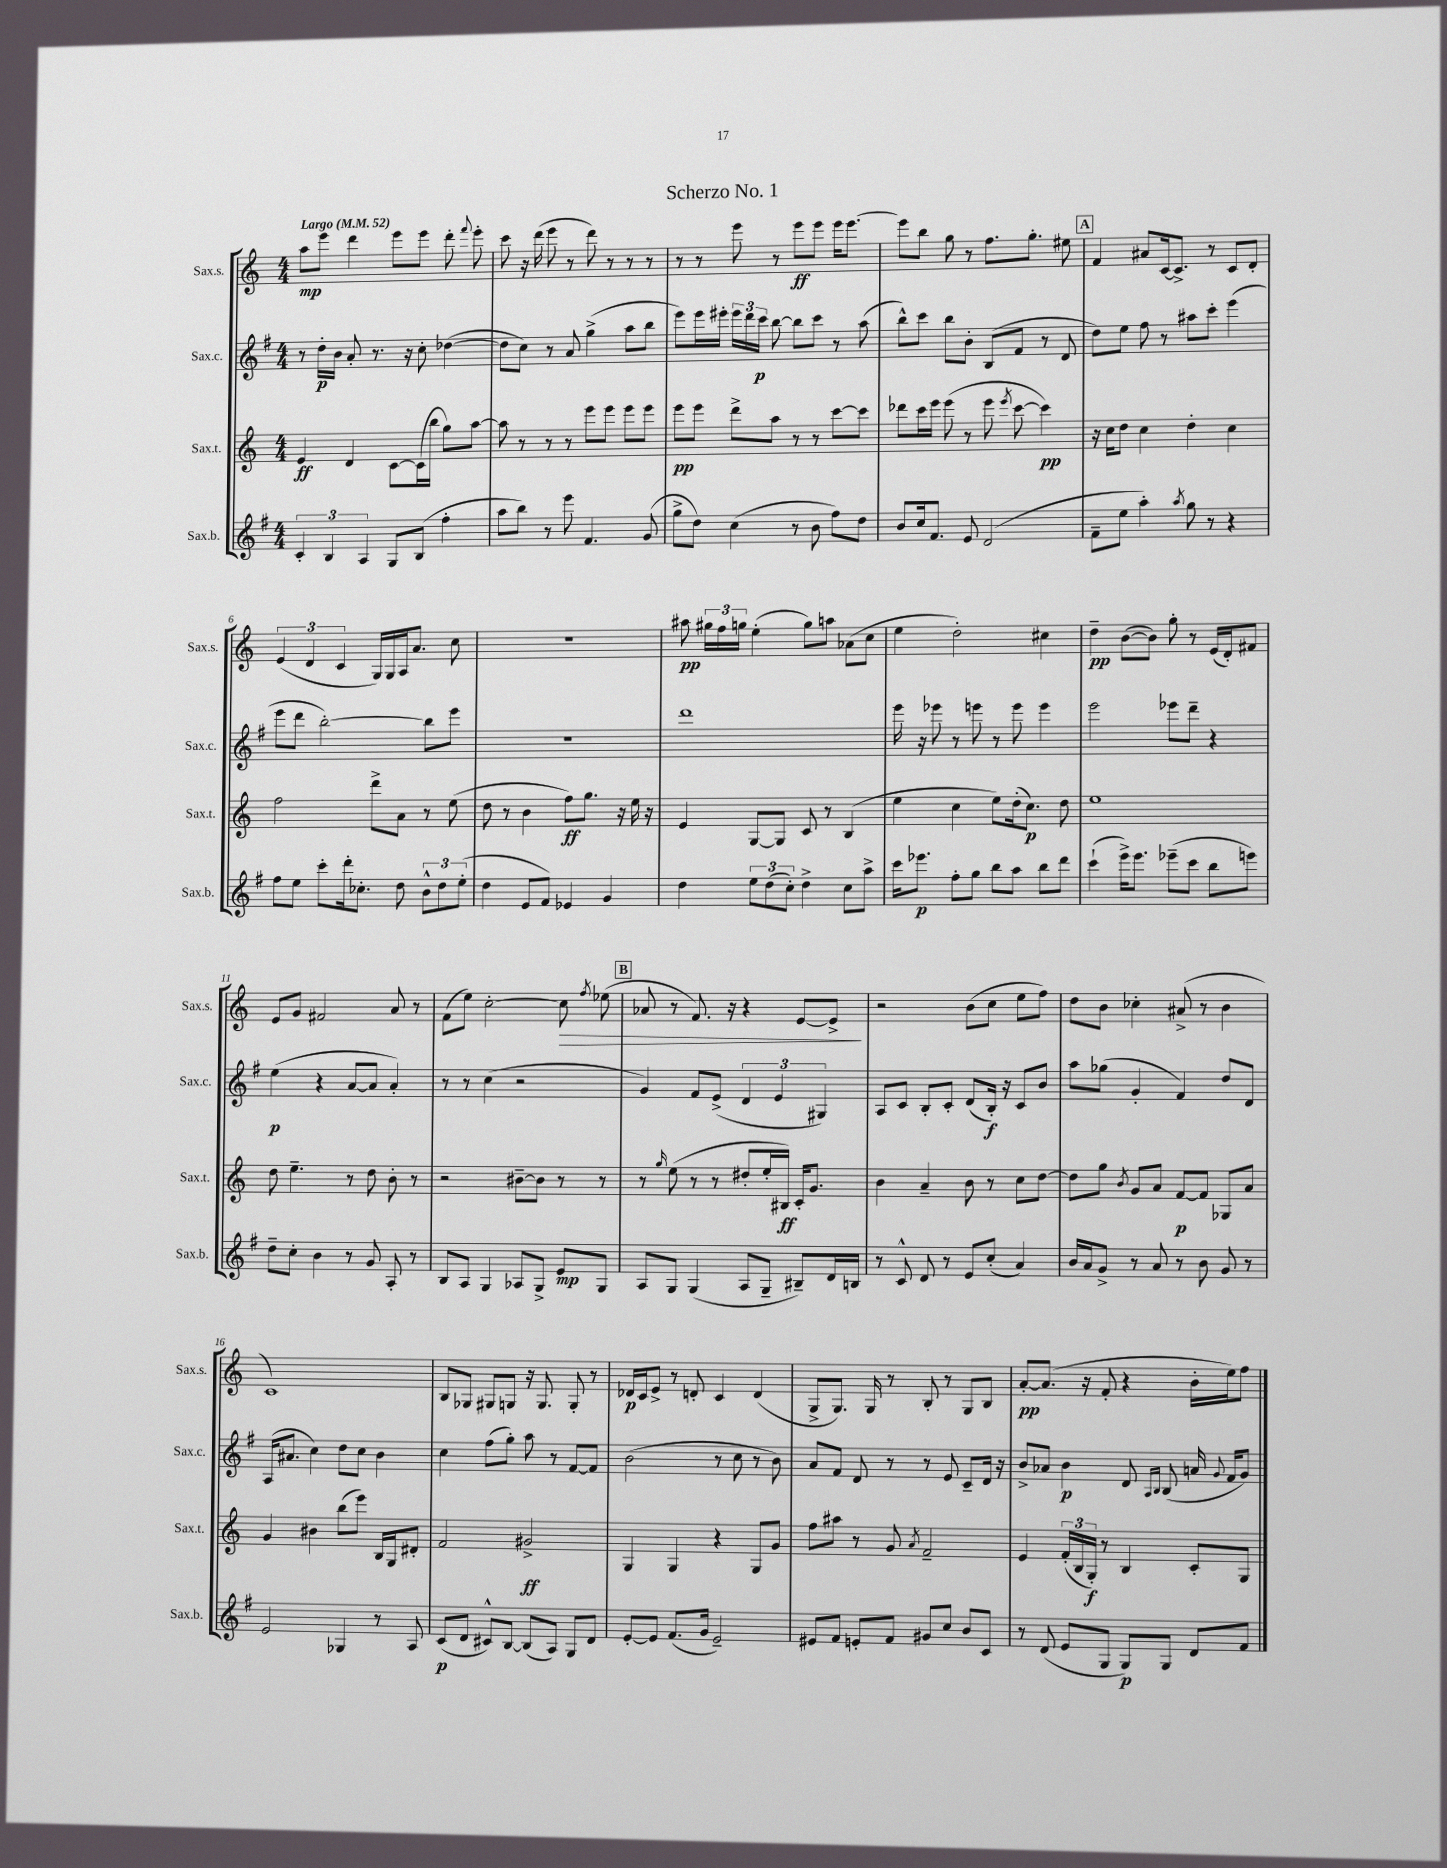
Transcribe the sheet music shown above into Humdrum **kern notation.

**kern	**dynam	**kern	**dynam	**kern	**dynam	**kern	**dynam
*part4	*part4	*part3	*part3	*part2	*part2	*part1	*part1
*staff4	*staff4	*staff3	*staff3	*staff2	*staff2	*staff1	*staff1
*I"Sax.b.	*	*I"Sax.t.	*	*I"Sax.c.	*	*I"Sax.s.	*
*I'Sax.b.	*	*I'Sax.t.	*	*I'Sax.c.	*	*I'Sax.s.	*
*clefG2	*	*clefG2	*	*clefG2	*	*clefG2	*
*k[f#]	*	*k[]	*	*k[f#]	*	*k[]	*
*M4/4	*	*M4/4	*	*M4/4	*	*M4/4	*
*MM52	*	*MM52	*	*MM52	*	*MM52	*
=1	=1	=1	=1	=1	=1	=1	=1
!	!	!	!	!	!	!LO:TX:a:B:t=Largo	!
6c'/	.	4e/	ff	8r	.	8aa\L	mp
.	.	.	.	16dd'\LL	p	8eee\J	.
6B/	.	.	.	.	.	.	.
.	.	.	.	16b\JJ	.	.	.
.	.	4d/	.	8a'/	.	4ddd\	.
6A/	.	.	.	.	.	.	.
.	.	.	.	8.r	.	.	.
8G/L	.	[8c\L	.	.	.	8eee\L	.
.	.	.	.	16r	.	.	.
(8B/J	.	(16c\L]	.	8cc'\	.	8eee\J	.
.	.	16bb\JJ	.	.	.	.	.
4ff#'\	.	8gg\L)	.	([4dd-X\	.	8ddd'\	.
.	.	.	.	.	.	8qqfff/	.
.	.	[8aa\J	.	.	.	8eee'\	.
=2	=2	=2	=2	=2	=2	=2	=2
8aa\L	.	8aa\]	.	8dd-\L]	.	8ccc\	.
8bb\J)	.	8r	.	8cc\J)	.	16r	.
.	.	.	.	.	.	(16ddd\	.
8r	.	8r	.	8r	.	8eee\	.
8eee\	.	8r	.	8a/	.	8r	.
4.f#/	.	8eee\L	.	(4gg^\	.	8ddd\)	.
.	.	8eee\J	.	.	.	8r	.
.	.	8eee\L	.	8aa\L	.	8r	.
(8g/	.	8eee\J	.	8bb\J	.	8r	.
=3	=3	=3	=3	=3	=3	=3	=3
8gg^\L	.	8eee\L	pp	8eee\L)	.	8r	.
8dd\J)	.	8eee\J	.	16eee\L	.	8r	.
.	.	.	.	16eee#X'\JJ	.	.	.
(4cc\	.	8ddd^\L	.	24eee#\LL	.	8eee\	.
.	.	.	.	24ddd\	.	.	.
.	.	.	.	24ccc\JJ	p	.	.
.	.	8aa\J	.	[8bb\	.	8r	.
8r	.	8r	.	8bb\L]	.	8eee\L	ff
8b\	.	8r	.	8ccc\J	.	8eee\J	.
8ff#\L)	.	[8ccc\L	.	8r	.	16eee\KL	.
.	.	.	.	.	.	[8.eee\J	.
8dd\J	.	8ccc\J]	.	(8aa\	.	.	.
=4	=4	=4	=4	=4	=4	=4	=4
8b/L	.	8ddd-X\L	.	8bb^^\L)	.	8eee\L]	.
16cc/k	.	16ccc\L	.	8ccc\J	.	8bb\J	.
8.f#/J	.	16eee\JJ	.	.	.	.	.
.	.	(8eee\	.	8bb\L	.	8gg\	.
8e/	.	8r	.	8b'\J	.	8r	.
(2d/	.	8eee\	.	(8B/L	.	8.ff\L	.
.	.	8qeee/	.	.	.	.	.
.	.	[8ccc\	.	8f#/J	.	.	.
.	.	.	.	.	.	8.gg'\J	.
.	.	4ccc\])	pp	8r	.	.	.
.	.	.	.	8d/	.	8ee#X\	.
!!LO:REH:place=s1:t=A
=5	=5	=5	=5	=5	=5	=5	=5
8f#~\L	.	16r	.	8dd\L)	.	4f/	.
.	.	16cc\KL	.	.	.	.	.
8ee\J	.	8dd\J	.	8ee\J	.	.	.
4aa'\)	.	4cc\	.	8ff#\	.	8a#X/L	.
.	.	.	.	8r	.	[16c/k	.
.	.	.	.	.	.	8.c^/J]	.
8qaa/	.	.	.	.	.	.	.
8gg\	.	4dd'\	.	8aa#X\L	.	.	.
8r	.	.	.	8ccc'\J	.	8r	.
4r	.	4cc\	.	(4eee\	.	8c/L	.
.	.	.	.	.	.	8d'/J	.
!!LO:LB:g=z
=6	=6	=6	=6	=6	=6	=6	=6
8ff#\L	.	2ff\	.	8eee\L	.	(6e/	.
8ee\J	.	.	.	8ddd\J	.	.	.
.	.	.	.	.	.	6d/	.
8ccc'\L	.	.	.	[2bb'\)	.	.	.
.	.	.	.	.	.	6c/	.
16ddd'\k	.	.	.	.	.	.	.
8.cc-X'\J	.	.	.	.	.	.	.
.	.	8ddd^\L	.	.	.	16G/LL)	.
.	.	.	.	.	.	16G/	.
8dd\	.	8a\J	.	.	.	16A/J	.
.	.	.	.	.	.	8.a/J	.
12b^^\L	.	8r	.	8bb\L]	.	.	.
12dd\	.	.	.	.	.	.	.
.	.	(8ee\	.	8eee\J	.	8cc\	.
(12ee'\J	.	.	.	.	.	.	.
=7	=7	=7	=7	=7	=7	=7	=7
4dd\	.	8dd\	.	1r	.	1r	.
.	.	8r	.	.	.	.	.
8e/L	.	4b\	.	.	.	.	.
8f#/J)	.	.	.	.	.	.	.
4e-X/	.	8ff\L)	ff	.	.	.	.
.	.	8.gg\J	.	.	.	.	.
4g/	.	.	.	.	.	.	.
.	.	16r	.	.	.	.	.
.	.	16ee\	.	.	.	.	.
.	.	16r	.	.	.	.	.
=8	=8	=8	=8	=8	=8	=8	=8
4dd\	.	4e/	.	1ddd	.	8aa#X\	pp
.	.	.	.	.	.	24gg#X\LL	.
.	.	.	.	.	.	24ff\	.
.	.	.	.	.	.	24ggn\JJ	.
12ee\L	.	[8G/L	.	.	.	(4ee'\	.
(12dd\	.	.	.	.	.	.	.
.	.	8G/J]	.	.	.	.	.
12cc'\J)	.	.	.	.	.	.	.
4dd^\	.	8c/	.	.	.	8gg\L)	.
.	.	8r	.	.	.	8aan\J	.
8cc\L	.	(4B/	.	.	.	(8a-X\L	.
8aa^\J	.	.	.	.	.	8cc\J	.
=9	=9	=9	=9	=9	=9	=9	=9
16ccc\KL	.	4ee\	.	16eee\	.	4ee\	.
8.eee-X\J	p	.	.	16r	.	.	.
.	.	.	.	8eee-X\	.	.	.
8ff#'\L	.	4cc\	.	8r	.	2dd'\)	.
8gg\J	.	.	.	8eeen\	.	.	.
8bb\L	.	8ee\L)	.	8r	.	.	.
8aa\J	.	(16dd'\k	.	8eee\	.	.	.
.	.	8.cc\J)	p	.	.	.	.
8bb\L	.	.	.	4eee\	.	4cc#X\	.
8ddd\J	.	8dd\	.	.	.	.	.
=10	=10	=10	=10	=10	=10	=10	=10
(4ccc`\	.	1ee	.	2eee\	.	4dd~\	pp
16eee^\KL)	.	.	.	.	.	([8b\L	.
8.eee\J	.	.	.	.	.	.	.
.	.	.	.	.	.	8b\J])	.
(8eee-X~\L	.	.	.	8eee-X\L	.	8gg'\	.
8ccc\J	.	.	.	8ddd~\J	.	8r	.
8bb\L	.	.	.	4r	.	(16e/LL	.
.	.	.	.	.	.	16d'/J)	.
8eeen\J)	.	.	.	.	.	8f#X/J	.
!!LO:LB:g=z
=11	=11	=11	=11	=11	=11	=11	=11
8dd~\L	.	8dd\	.	(4ee\	p	8e/L	.
8cc'\J	.	4.ee~\	.	.	.	8g/J	.
4b\	.	.	.	4r	.	2f#X/	.
8r	.	8r	.	[8a/L	.	.	.
8g/	.	8dd\	.	8a/J]	.	.	.
8A'/	.	8b'\	.	4a'/)	.	8a/	.
8r	.	8r	.	.	.	8r	.
=12	=12	=12	=12	=12	=12	=12	=12
8B/L	.	2r	.	8r	.	(8f\L	.
8A/J	.	.	.	8r	.	8ee\J)	.
4G/	.	.	.	(4cc\	.	[2cc'\	.
8A-X/L	.	[8b#X~\L	.	2r	.	.	.
8G^/J	.	8b#\J]	.	.	.	.	.
!	!	!	!	!	!	!	!LO:HP:b
8e/L	mp	8r	.	.	.	8cc\]	>
.	.	.	.	.	.	8qff/	.
8G/J	.	8r	.	.	.	(8ee-X\	.
!!LO:REH:place=s1:t=B
=13	=13	=13	=13	=13	=13	=13	=13
8A/L	.	8r	.	4g/)	.	8a-X/	.
.	.	16qqgg/	.	.	.	.	.
8G/J	.	(8ee\	.	.	.	8r	.
(4G/	.	8r	.	8f#/L	.	8.f/)	.
.	.	8r	.	(8e^/J	.	.	.
.	.	.	.	.	.	16r	.
8A/L	.	8dd#X'/L	.	6d/	.	4r	.
8G~/J	.	16ee'/L	.	.	.	.	.
.	.	.	.	6e/	.	.	.
.	.	16B#X/JJ)	ff	.	.	.	.
8B#X~/L)	.	16c'/KL	.	.	.	[8e/L	.
.	.	8.g/J	.	.	.	.	.
.	.	.	.	6G#X/)	.	.	.
16d/L	.	.	.	.	.	8e^/J]	.
16Bn/JJ	.	.	.	.	.	.	.
.	.	.	.	.	.	.	]
=14	=14	=14	=14	=14	=14	=14	=14
8r	.	4b\	.	8A/L	.	2r	.
8c^^/	.	.	.	8c/J	.	.	.
8d/	.	4a~/	.	8B'/L	.	.	.
8r	.	.	.	8c'/J	.	.	.
8e/L	.	8b\	.	(8d/L	.	(8b\L	.
(8cc'/J	.	8r	.	16B'/Jk)	f	8cc\J	.
.	.	.	.	16r	.	.	.
4a/)	.	8cc\L	.	8c/L	.	8ee\L	.
.	.	[8dd\J	.	8b/J	.	8ff\J)	.
=15	=15	=15	=15	=15	=15	=15	=15
16b/LL	.	8dd\L]	.	8aa\L	.	8dd\L	.
16a/J	.	.	.	.	.	.	.
8g^/J	.	8gg\J	.	(8gg-X\J	.	8b\J	.
.	.	8qb/	.	.	.	.	.
8r	.	8g/L	.	4g'/	.	4cc-X'\	.
8a/	.	8a/J	.	.	.	.	.
8r	.	[8f/L	p	4f#/)	.	(8a#X^/	.
8b\	.	8f/J]	.	.	.	8r	.
8g/	.	8G-X/L	.	8dd/L	.	4b\	.
8r	.	8a/J	.	8d/J	.	.	.
!!LO:LB:g=z
=16	=16	=16	=16	=16	=16	=16	=16
2e/	.	4g/	.	(16A/KL	.	1c)	.
.	.	.	.	8.a#X/J	.	.	.
.	.	4b#X\	.	4cc\)	.	.	.
4G-X/	.	(8bb\L	.	8dd\L	.	.	.
.	.	8eee\J)	.	8cc\J	.	.	.
8r	.	16B/LL	.	4b\	.	.	.
.	.	16G/J	.	.	.	.	.
8A/	.	8d#X'/J	.	.	.	.	.
=17	=17	=17	=17	=17	=17	=17	=17
(8c/L	p	2f/	.	4cc\	.	8B/L	.
8d/J	.	.	.	.	.	8G-X/J	.
8c#X^^/L)	.	.	.	(8ff#\L	.	8G#X/L	.
[8B/J	.	.	.	8gg'\J)	.	8Gn/J	.
(8B/L]	.	2g#X^/	ff	8aa\	.	16r	.
.	.	.	.	.	.	8.G/	.
8A/J)	.	.	.	8r	.	.	.
8G/L	.	.	.	[8f#/L	.	8G'/	.
8d/J	.	.	.	8f#/J]	.	8r	.
=18	=18	=18	=18	=18	=18	=18	=18
[8e'/L	.	4G/	.	(2b\	.	16d-X/LL	p
.	.	.	.	.	.	16c/J	.
8e/J]	.	.	.	.	.	8e^/J	.
(8.f#/L	.	4G/	.	.	.	8r	.
.	.	.	.	.	.	8dn'/	.
16g/Jk	.	.	.	.	.	.	.
2e~/)	.	4r	.	8r	.	4c/	.
.	.	.	.	8cc\	.	.	.
.	.	8G/L	.	8r	.	(4d/	.
.	.	8g/J	.	8b\)	.	.	.
=19	=19	=19	=19	=19	=19	=19	=19
8e#X/L	.	8ff\L	.	8a/L	.	8G^/L	.
8f#/J	.	8aa#X\J	.	8f#/J	.	8.G/J)	.
8en'/L	.	8r	.	8d/	.	.	.
.	.	.	.	.	.	16G/	.
8f#/J	.	8g/	.	8r	.	8r	.
.	.	8qa/	.	.	.	.	.
8g#X/L	.	2f~/	.	8r	.	8B'/	.
8cc/J	.	.	.	8e/	.	8r	.
8b/L	.	.	.	8c~/L	.	8G/L	.
8c/J	.	.	.	16d/Jk	.	8B/J	.
.	.	.	.	16r	.	.	.
=20	=20	=20	=20	=20	=20	=20	=20
8r	.	4e/	.	8b^/L	.	[8a'/L	pp
(8d/	.	.	.	8a-X/J	.	(8.a/J]	.
8e/L	.	(24f'/LL	.	4b\	p	.	.
.	.	24B/	.	.	.	.	.
.	.	.	.	.	.	16r	.
.	.	24G'/JJ)	f	.	.	.	.
8G/J	.	8r	.	.	.	8f'/	.
8G/L)	p	4B/	.	8d/	.	4r	.
.	.	.	.	16qqA/LL	.	.	.
.	.	.	.	16qqB/JJ	.	.	.
8G/J	.	.	.	(8B/	.	.	.
8d/L	.	8c'/L	.	16an/	.	16b'\LL	.
.	.	.	.	8qqg/	.	.	.
.	.	.	.	16f#/KL	.	16ee\J)	.
8f#/J	.	8G/J	.	8g/J)	.	8ff\J	.
==	==	==	==	==	==	==	==
*-	*-	*-	*-	*-	*-	*-	*-
